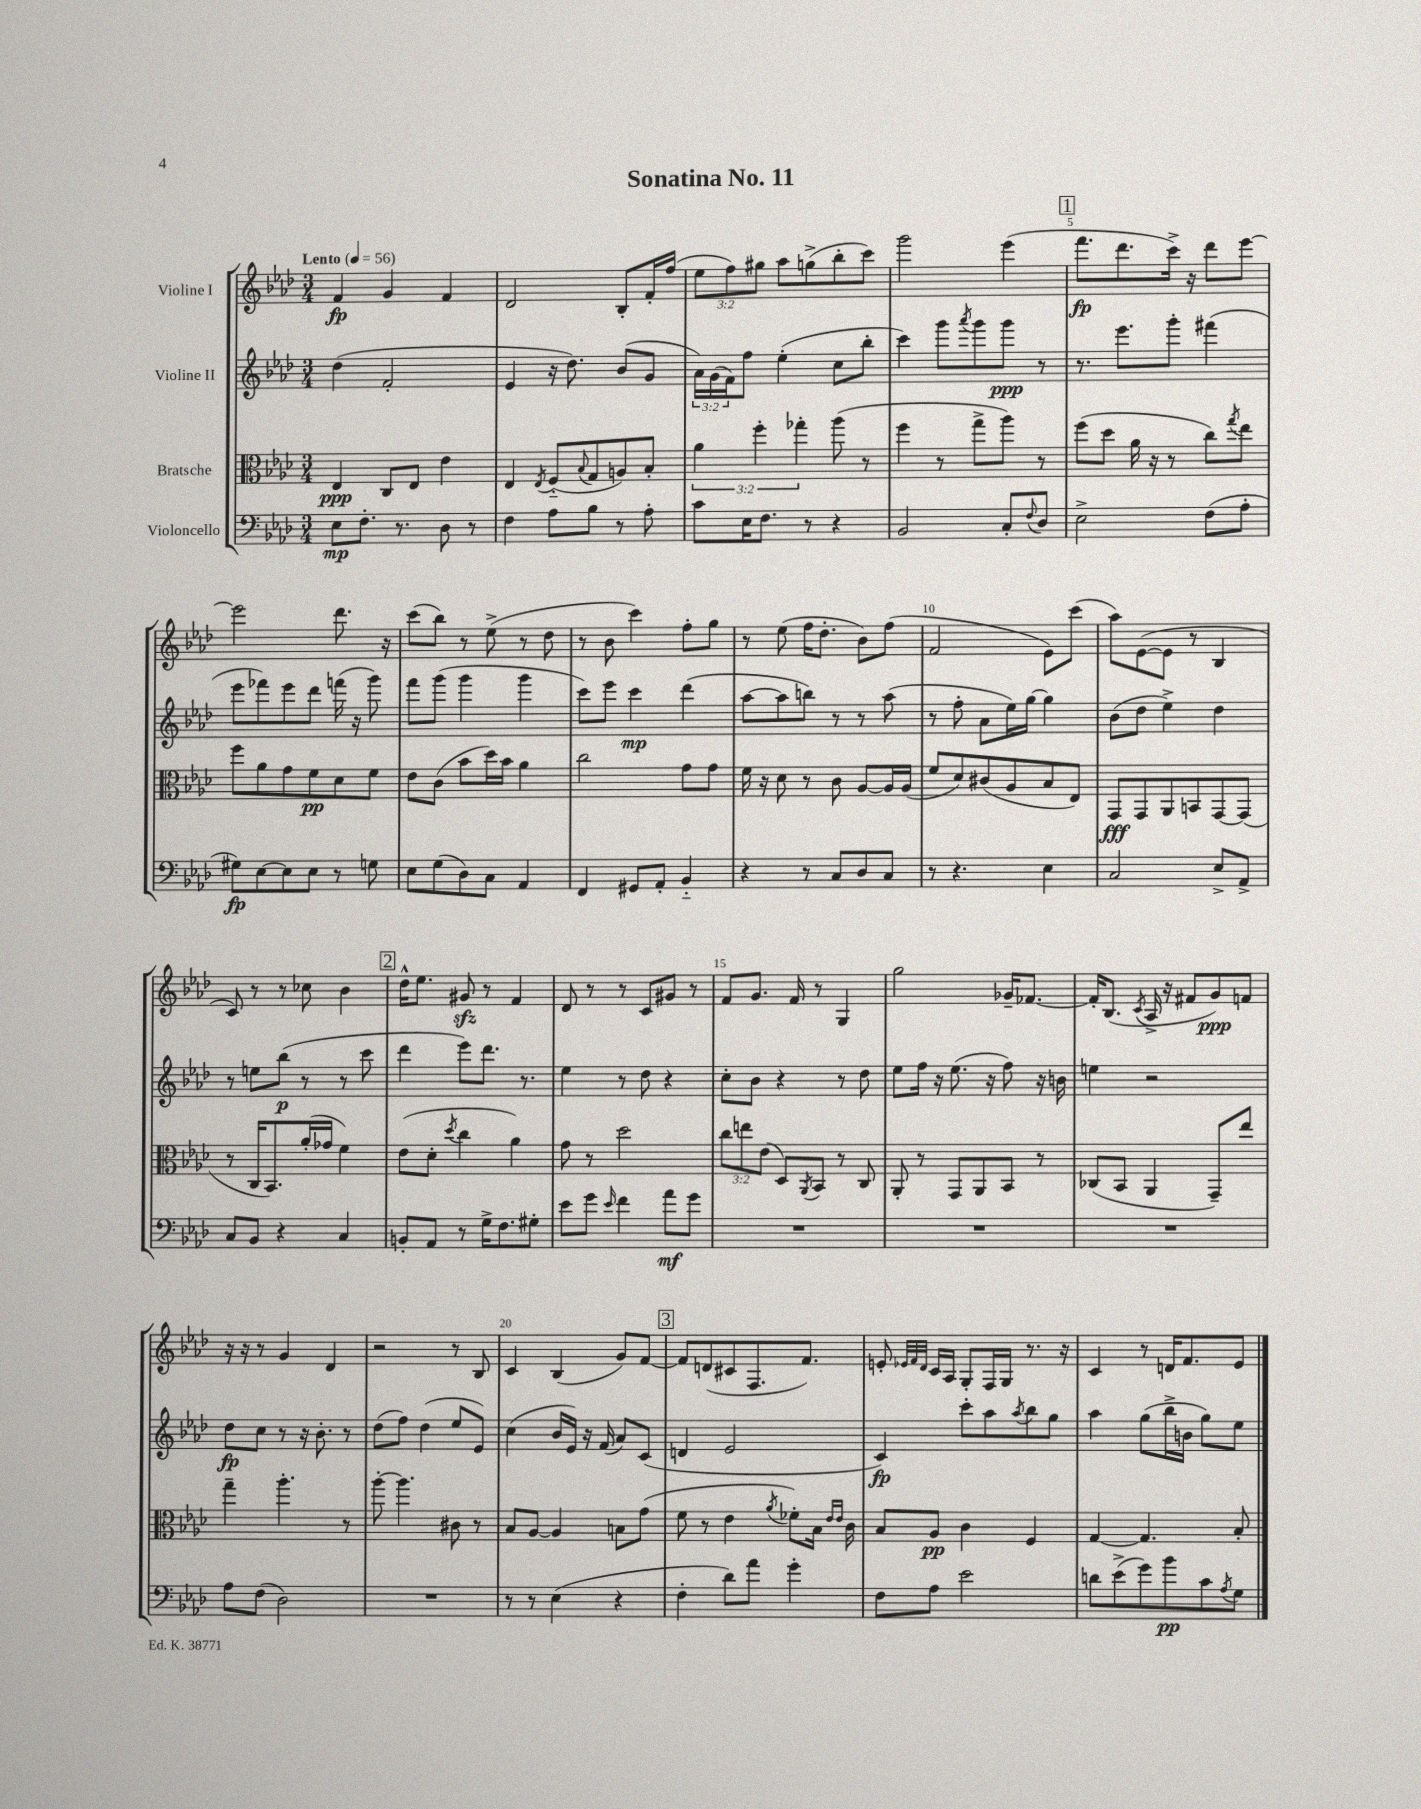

**kern	**dynam	**kern	**dynam	**kern	**dynam	**kern	**dynam
*part4	*part4	*part3	*part3	*part2	*part2	*part1	*part1
*staff4	*staff4	*staff3	*staff3	*staff2	*staff2	*staff1	*staff1
*I"Violoncello	*	*I"Bratsche	*	*I"Violine II	*	*I"Violine I	*
*clefF4	*	*clefC3	*	*clefG2	*	*clefG2	*
*k[b-e-a-d-]	*	*k[b-e-a-d-]	*	*k[b-e-a-d-]	*	*k[b-e-a-d-]	*
*M3/4	*	*M3/4	*	*M3/4	*	*M3/4	*
*MM56	*	*MM56	*	*MM56	*	*MM56	*
=1	=1	=1	=1	=1	=1	=1	=1
!	!	!	!	!	!	!LO:TX:a:B:t=Lento	!
8E-\L	mp	4E-/	ppp	(4dd-\	.	4f/	fp
8.F'\J	.	.	.	.	.	.	.
.	.	8C/L	.	2f'/	.	4g/	.
8.r	.	.	.	.	.	.	.
.	.	8E-/J	.	.	.	.	.
8D-\	.	4e-\	.	.	.	4f/	.
8r	.	.	.	.	.	.	.
=2	=2	=2	=2	=2	=2	=2	=2
4F\	.	4E-/	.	4e-/	.	2d-/	.
.	.	8qE-/	.	.	.	.	.
8A-\L	.	(8F/L	.	16r	.	.	.
.	.	.	.	8.dd-\)	.	.	.
.	.	8qqB-/	.	.	.	.	.
8B-\J	.	8G/	.	.	.	.	.
8r	.	8An/)	.	(8b-/L	.	8B-'/L	.
8A-'\	.	8B-'/J	.	8g/J	.	16f'/L	.
.	.	.	.	.	.	(16ff/JJ	.
=3	=3	=3	=3	=3	=3	=3	=3
8c\L	.	6a-\	.	24a-\LL)	.	12ee-\L	.
.	.	.	.	(24g\	.	.	.
.	.	.	.	24f\J)	.	12ff\)	.
16E-\K	.	.	.	8ff\J	.	.	.
.	.	6ff'\	.	.	.	12gg#X\J	.
8.F\J	.	.	.	.	.	.	.
.	.	.	.	(4ee-'\	.	8aa-\L	.
.	.	6gg-X'\	.	.	.	.	.
8r	.	.	.	.	.	(8ggn^\	.
4r	.	(8aa-\	.	8cc\L	.	8bb-'\	.
.	.	8r	.	8bb-'\J	.	8ccc\J)	.
=4	=4	=4	=4	=4	=4	=4	=4
2BB-/	.	4ff\	.	4ccc\)	.	2ggg\	.
.	.	8r	.	8ggg\L	.	.	.
.	.	.	.	8qaaa-/	.	.	.
.	.	8gg^\L	.	8ggg\	.	.	.
8C'/L	.	8aa-\J)	.	8ggg\J	ppp	(4eee-\	.
8qqF/	.	.	.	.	.	.	.
8D-/J	.	8r	.	8r	.	.	.
!!LO:REH:place=s1:t=1
=5	=5	=5	=5	=5	=5	=5	=5
2E-^\	.	(8ff\L	.	8.r	.	8.fff\L	fp
.	.	8dd-\J	.	.	.	.	.
.	.	.	.	8.eee-\L	.	8.ddd-\	.
.	.	16a-\	.	.	.	.	.
.	.	16r	.	.	.	.	.
.	.	8r	.	8ggg'\J	.	16ccc^\Jk)	.
.	.	.	.	.	.	16r	.
(8F\L	.	8cc\L)	.	(4fff#X\	.	8ddd-\L	.
.	.	8qgg/	.	.	.	.	.
8A-'\J	.	8ee-\J	.	.	.	[8eee-\J	.
!!LO:LB:g=z
=6	=6	=6	=6	=6	=6	=6	=6
8G#X\L)	fp	8ff\L	.	8eee-\L	.	2eee-\]	.
[8E-\	.	8a-\	.	8fff-X\)	.	.	.
8E-\]	.	8g\	.	8eee-\	.	.	.
8E-\J	.	8f\	pp	8ddd-\J	.	.	.
8r	.	8d-\	.	(16fffn\	.	8.ddd-\	.
.	.	.	.	16r	.	.	.
8Gn\	.	8f\J	.	8ggg\)	.	.	.
.	.	.	.	.	.	16r	.
=7	=7	=7	=7	=7	=7	=7	=7
8E-\L	.	8e-\L	.	8fff\L	.	(8ccc\L	.
(8G\	.	(8c\J	.	(8ggg\J	.	8bb-\J)	.
8D-\)	.	8b-\L	.	4ggg\	.	8r	.
8C\J	.	16dd-\L)	.	.	.	(8ee-^\	.
.	.	16b-\JJ	.	.	.	.	.
4AA-/	.	4a-\	.	4ggg\	.	8r	.
.	.	.	.	.	.	8dd-\	.
=8	=8	=8	=8	=8	=8	=8	=8
4FF/	.	2cc\	.	8ccc\L)	.	8r	.
.	.	.	.	8eee-\J	.	8b-\	.
8GG#X/L	.	.	.	4ccc\	mp	4ccc\)	.
8AA-'/J	.	.	.	.	.	.	.
4BB-/	.	8g\L	.	(4ddd-\	.	8ff'\L	.
.	.	8g\J	.	.	.	8gg\J	.
=9	=9	=9	=9	=9	=9	=9	=9
4r	.	16f\	.	[8aa-\L	.	8r	.
.	.	16r	.	.	.	.	.
.	.	8d-\	.	8aa-\]	.	(8ee-\	.
8r	.	8r	.	8bbn\J)	.	16ff\KL	.
.	.	.	.	.	.	8.dd-'\J	.
8C/L	.	8c\	.	8r	.	.	.
8D-/	.	[8A-/L	.	8r	.	8b-\L)	.
8C/J	.	16A-/L]	.	(8aa-\	.	(8ff\J	.
.	.	(16A-/JJ	.	.	.	.	.
=10	=10	=10	=10	=10	=10	=10	=10
8r	.	8f/L	.	8r	.	2f/	.
4.r	.	8d-/)	.	8ff'\	.	.	.
.	.	(8c#X/	.	8a-\L	.	.	.
.	.	8A-/	.	16ee-\L)	.	.	.
.	.	.	.	[16gg\JJ	.	.	.
4E-\	.	8B-/	.	4gg\]	.	8e-\L)	.
.	.	8E-/J)	.	.	.	(8ccc\J	.
=11	=11	=11	=11	=11	=11	=11	=11
2C/	.	8GG/L	fff	(8b-\L	.	8aa-\L)	.
.	.	8GG/	.	8dd-\J	.	([8e-\	.
.	.	8AA-/	.	4ee-^\)	.	8e-\J]	.
.	.	8BBn/	.	.	.	8r	.
8E-^/L	.	[8GG/	.	4dd-\	.	4B-/	.
8AA-^/J	.	(8GG/J]	.	.	.	.	.
!!LO:LB:g=z
=12	=12	=12	=12	=12	=12	=12	=12
8C/L	.	8r	.	8r	.	8c/)	.
8BB-/J	.	16C/KL	.	8een\L	.	8r	.
.	.	8.BB-/)	.	.	.	.	.
4r	.	.	.	(8bb-\J	p	8r	.
.	.	(16a-'/L	.	8r	.	8cc-X\	.
.	.	16g-X/JJ	.	.	.	.	.
4C/	.	4f\)	.	8r	.	4b-\	.
.	.	.	.	8ccc\	.	.	.
!!LO:REH:place=s1:t=2
=13	=13	=13	=13	=13	=13	=13	=13
8BBn'/L	.	(8e-\L	.	4ddd-\	.	16dd-^^\KL	.
.	.	.	.	.	.	8.ee-\J	.
8AA-/J	.	8d-'\J	.	.	.	.	.
.	.	8qdd-/	.	.	.	.	.
8r	.	4cc\	.	8eee-\L)	.	8g#Xzz/	.
16G^\KL	.	.	.	8.ddd-\J	.	8r	.
8.F\	.	.	.	.	.	.	.
.	.	4a-\)	.	.	.	4f/	.
.	.	.	.	8.r	.	.	.
8G#X'\J	.	.	.	.	.	.	.
=14	=14	=14	=14	=14	=14	=14	=14
8e-\L	.	8g\	.	4ee-\	.	8d-/	.
8g\J	.	8r	.	.	.	8r	.
16qqe-/	.	.	.	.	.	.	.
4f\	.	2dd-\	.	8r	.	8r	.
.	.	.	.	8dd-\	.	8c/L	.
8a-\L	mf	.	.	4r	.	8g#X/J	.
8g\J	.	.	.	.	.	8r	.
=15	=15	=15	=15	=15	=15	=15	=15
2.r	.	12cc\L	.	8cc'\L	.	8f/L	.
.	.	12een\	.	.	.	.	.
.	.	.	.	8b-\J	.	8.g/J	.
.	.	(12e-\J	.	.	.	.	.
.	.	8D-/L)	.	4r	.	.	.
.	.	.	.	.	.	16f/	.
.	.	8qAA-/	.	.	.	.	.
.	.	8BB-/J	.	.	.	8r	.
.	.	8r	.	8r	.	4G/	.
.	.	8C/	.	8dd-\	.	.	.
=16	=16	=16	=16	=16	=16	=16	=16
2.r	.	8AA-'/	.	8ee-\L	.	2gg\	.
.	.	8r	.	16ff\Jk	.	.	.
.	.	.	.	16r	.	.	.
.	.	8GG/L	.	(8.ee-\	.	.	.
.	.	8AA-/	.	.	.	.	.
.	.	.	.	16r	.	.	.
.	.	8BB-/J	.	8ff\)	.	16g-X~/KL	.
.	.	.	.	.	.	[8.f-X/J	.
.	.	8r	.	16r	.	.	.
.	.	.	.	16bn\	.	.	.
=17	=17	=17	=17	=17	=17	=17	=17
2.r	.	(8C-X/L	.	4een\	.	16f-'/KL]	.
.	.	.	.	.	.	(8.B-/J	.
.	.	8BB-/J	.	.	.	.	.
.	.	.	.	.	.	8qc/	.
.	.	4AA-/	.	2r	.	16A-^/	.
.	.	.	.	.	.	16r	.
.	.	.	.	.	.	8f#X/L	.
.	.	8GG~/L)	.	.	.	8g/)	ppp
.	.	8ee-/J	.	.	.	8fn/J	.
!!LO:LB:g=z
=18	=18	=18	=18	=18	=18	=18	=18
8A-\L	.	4gg~\	.	8dd-\L	fp	16r	.
.	.	.	.	.	.	16r	.
(8F\J	.	.	.	8cc\J	.	8r	.
2D-\)	.	4.aa-'\	.	8r	.	4g/	.
.	.	.	.	16r	.	.	.
.	.	.	.	8.b-'\	.	.	.
.	.	.	.	.	.	4d-/	.
.	.	8r	.	8r	.	.	.
=19	=19	=19	=19	=19	=19	=19	=19
2.r	.	[8aa-'\	.	(8dd-\L	.	2r	.
.	.	4.aa-\]	.	8ff\J)	.	.	.
.	.	.	.	(4dd-\	.	.	.
.	.	8c#X\	.	8ee-/L	.	8r	.
.	.	8r	.	8e-/J)	.	8B-/	.
=20	=20	=20	=20	=20	=20	=20	=20
8r	.	8B-/L	.	(4cc\	.	4c/	.
8r	.	[8A-/J	.	.	.	.	.
(4E-\	.	4A-/]	.	16b-/LL	.	(4B-/	.
.	.	.	.	16e-/JJ)	.	.	.
.	.	.	.	16r	.	.	.
.	.	.	.	(16f/	.	.	.
4r	.	8Bn\L	.	8a-/L)	.	8g/L)	.
.	.	(8g\J	.	(8c/J	.	[8f/J	.
!!LO:REH:place=s1:t=3
=21	=21	=21	=21	=21	=21	=21	=21
4F'\	.	8f\	.	4dn/	.	8f/L]	.
.	.	8r	.	.	.	(8dn/	.
8d-\L)	.	4e-\	.	2e-/	.	8c#X/	.
8a-\J	.	.	.	.	.	8.F/	.
.	.	8qa-/	.	.	.	.	.
4g'\	.	8f-X'\L)	.	.	.	.	.
.	.	.	.	.	.	8.f/J)	.
.	.	16B-\Jk	.	.	.	.	.
.	.	16qqe-/LL	.	.	.	.	.
.	.	16qqe-/JJ	.	.	.	.	.
.	.	16c\	.	.	.	.	.
=22	=22	=22	=22	=22	=22	=22	=22
8F\L	.	8B-/L	.	4c/)	fp	8en'/	.
.	.	.	.	.	.	32qqe-X/LLL	.
.	.	.	.	.	.	32qqf/	.
.	.	.	.	.	.	32qqd-/JJJ	.
8A-\J	.	8A-/J	pp	.	.	16c/LL	.
.	.	.	.	.	.	16A-/JJ	.
2e-\	.	4c\	.	8ccc'\L	.	8G'/L	.
.	.	.	.	8aa-\	.	16F/L	.
.	.	.	.	.	.	16G/JJ	.
.	.	.	.	8qaa-/	.	.	.
.	.	4F/	.	8bb-\	.	8.r	.
.	.	.	.	8gg\J	.	.	.
.	.	.	.	.	.	16r	.
=23	=23	=23	=23	=23	=23	=23	=23
8dn\L	.	[4G/	.	4aa-\	.	4c/	.
(8e-^\	.	.	.	.	.	.	.
8g\)	.	4.G/]	.	(8gg\L	.	8r	.
8b-\	pp	.	.	16bb-^\L	.	16dn/KL	.
.	.	.	.	16bn\JJ	.	8.f/	.
8c\	.	.	.	8gg\L)	.	.	.
8qA-/	.	.	.	.	.	.	.
8G\J	.	8B-'/	.	8ee-\J	.	8e-/J	.
==	==	==	==	==	==	==	==
*-	*-	*-	*-	*-	*-	*-	*-
